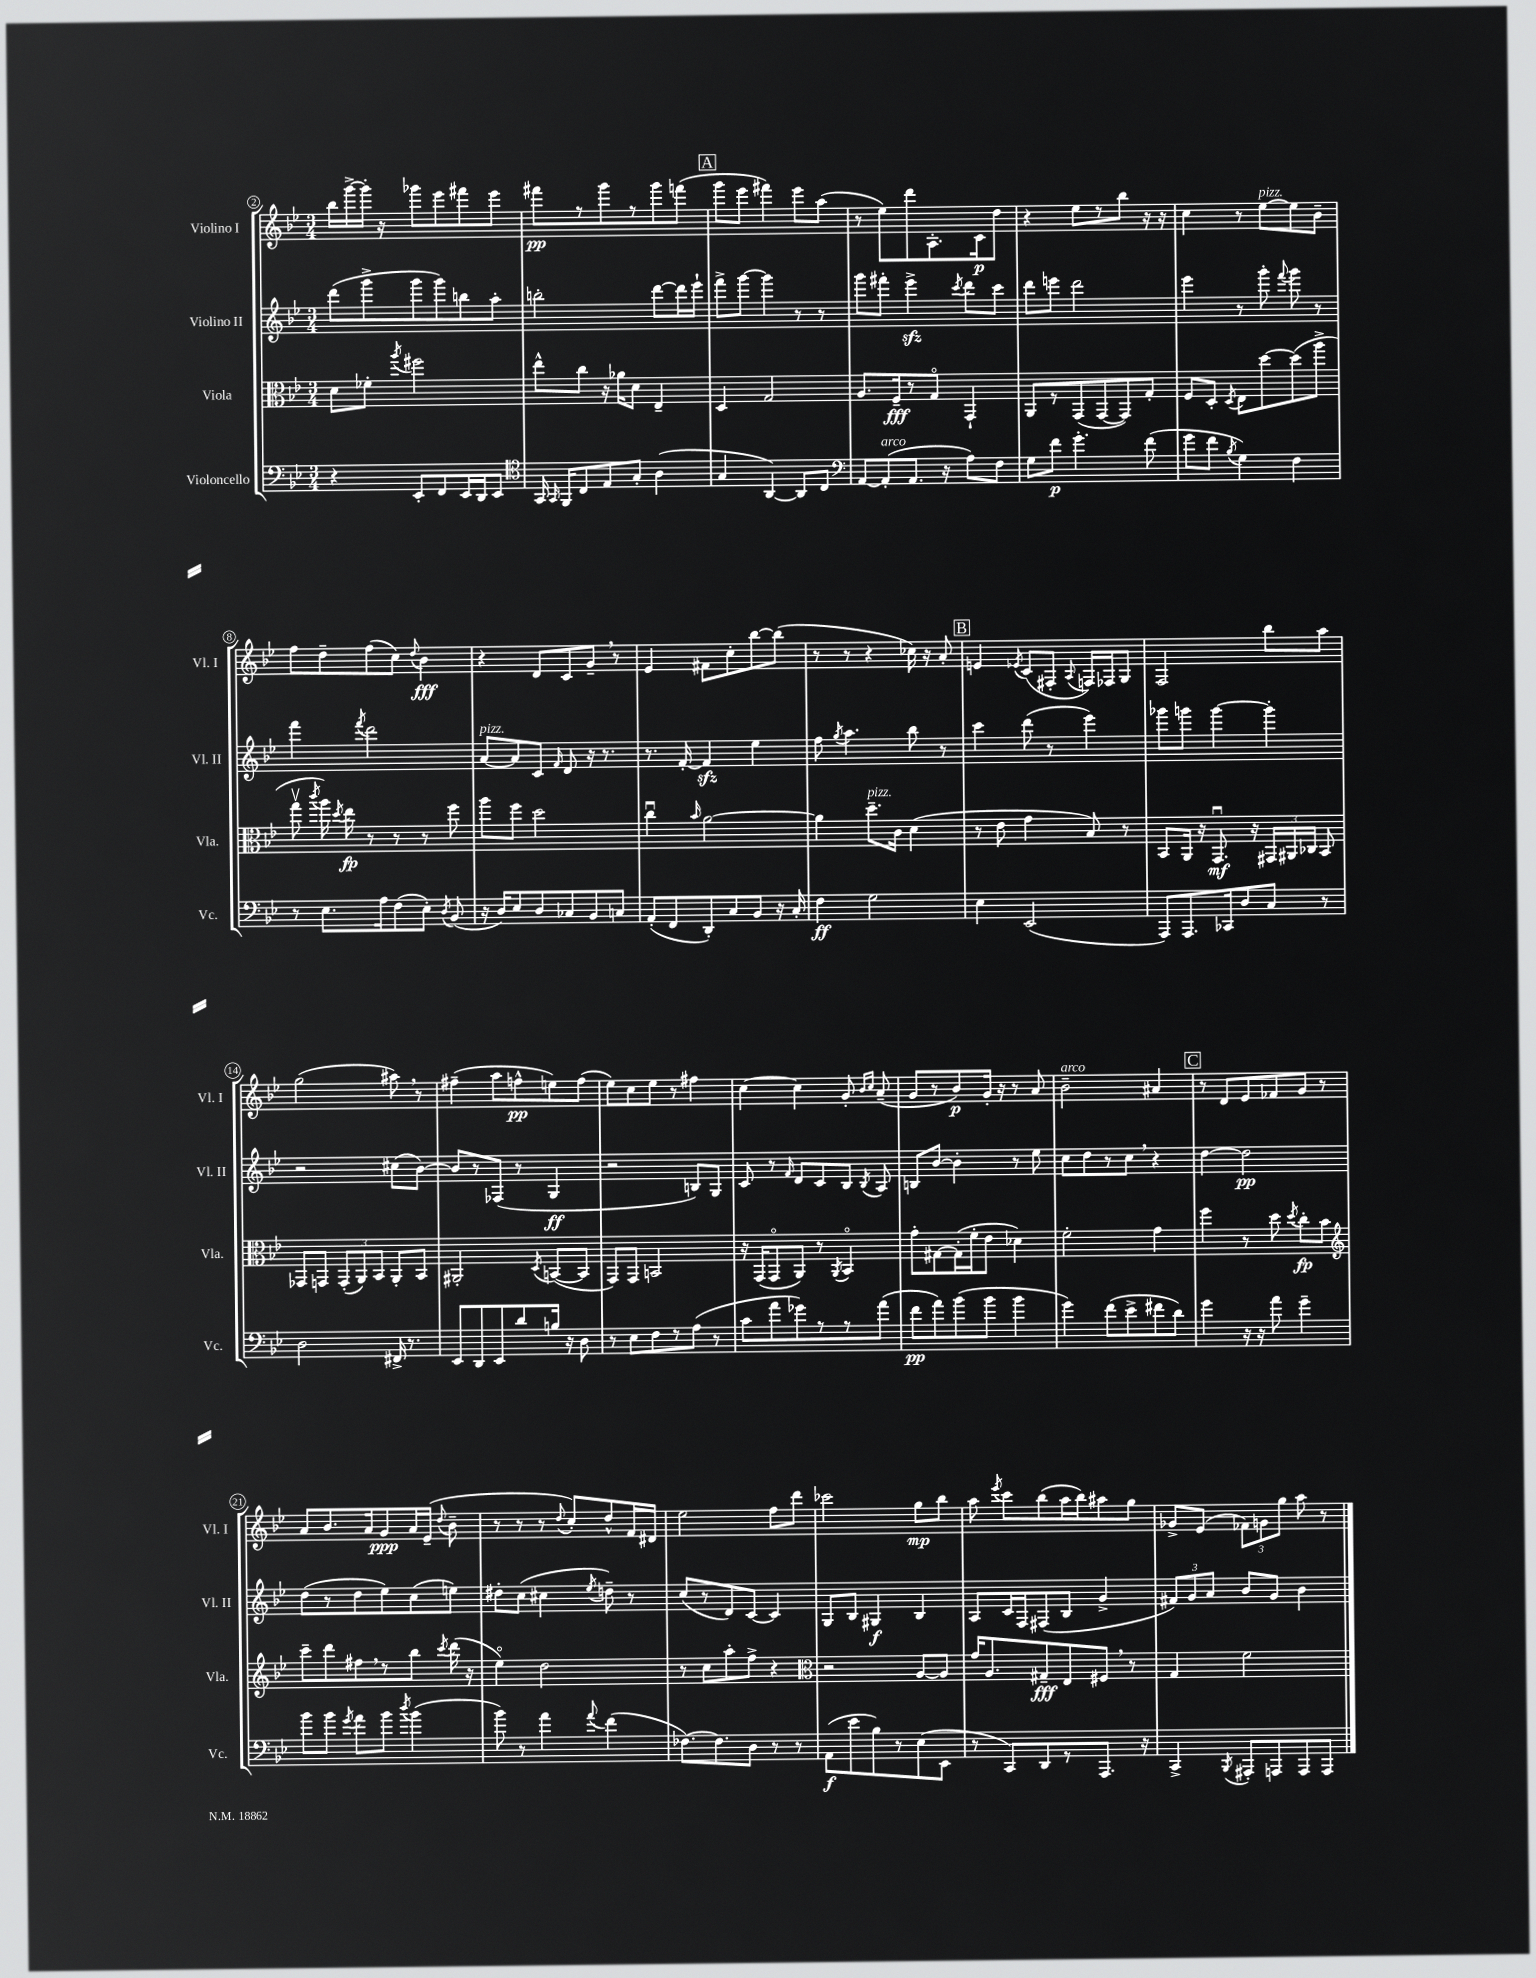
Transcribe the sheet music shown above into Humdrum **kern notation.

**kern	**dynam	**kern	**dynam	**kern	**dynam	**kern	**dynam
*part4	*part4	*part3	*part3	*part2	*part2	*part1	*part1
*staff4	*staff4	*staff3	*staff3	*staff2	*staff2	*staff1	*staff1
*I"Violoncello	*	*I"Viola	*	*I"Violino II	*	*I"Violino I	*
*I'Vc.	*	*I'Vla.	*	*I'Vl. II	*	*I'Vl. I	*
*clefF4	*	*clefC3	*	*clefG2	*	*clefG2	*
*k[b-e-]	*	*k[b-e-]	*	*k[b-e-]	*	*k[b-e-]	*
*M3/4	*	*M3/4	*	*M3/4	*	*M3/4	*
=2	=2	=2	=2	=2	=2	=2	=2
4r	.	8d\L	.	(8ddd\L	.	16bb-\LL	.
.	.	.	.	.	.	[16ggg^\	.
.	.	8f-X'\J	.	8ggg^\	.	16ggg'\JJ]	.
.	.	.	.	.	.	16r	.
.	.	8qaa/	.	.	.	.	.
8EE-'/L	.	2ff#X\	.	8ggg\	.	8ggg-X\L	.
8FF/	.	.	.	8ggg\)	.	8eee-\	.
16EE-/L	.	.	.	8bbn\	.	8fff#X\	.
16DD/J	.	.	.	.	.	.	.
8EE-/J	.	.	.	8aa'\J	.	8eee-\J	.
=3	=3	=3	=3	=3	=3	=3	=3
*clefC4	*	*	*	*	*	*	*
16GG/	.	8ee-^^\L	.	2bbn'\	.	8fff#X\L	pp
16qqGG/	.	.	.	.	.	.	.
16FF/KL	.	.	.	.	.	.	.
8C/	.	8cc\J	.	.	.	8r	.
8E-/	.	16r	.	.	.	8ggg\	.
.	.	16a-X\KL	.	.	.	.	.
8G'/J	.	8d\J	.	.	.	8r	.
(4A\	.	4E-~/	.	[8ddd\L	.	8ggg\	.
.	.	.	.	16ddd\L]	.	(8fffn\J	.
.	.	.	.	16eee-`\JJ	.	.	.
!!LO:REH:place=s1:t=A
=4	=4	=4	=4	=4	=4	=4	=4
4G/	.	4D/	.	8fff^\L	.	8ggg\L	.
.	.	.	.	[8ggg\J	.	8eee-\J	.
[4AA/)	.	2G/	.	4ggg\]	.	4fff#X\)	.
8AA/L]	.	.	.	8r	.	8eee-\L	.
8C/J	.	.	.	8r	.	(8aa\J	.
=5	=5	=5	=5	=5	=5	=5	=5
*clefF4	*	*	*	*	*	*	*
[8AA/L	.	8.A/L	.	8ggg\L	.	8r	.
!LO:TX:a:i:t=arco	!	!	!	!	!	!	!
(8AA'/]	.	.	.	8fff#X'\J	.	8ee-\L)	.
.	.	16F~/k	fff	.	.	.	.
8.AA/J	.	8r	.	4eee-zz^\	.	8ddd\	.
.	.	8G/J	.	.	.	8.A'\	.
16r	.	.	.	.	.	.	.
.	.	.	.	8qccc/	.	.	.
8A\L)	.	4GG`/	.	8ddd\L	.	.	.
.	.	.	.	.	.	16c\k	p
8F\J	.	.	.	8ccc\J	.	8dd\J	.
=6	=6	=6	=6	=6	=6	=6	=6
8G\L	.	8AA/L	.	8ddd\L	.	4r	.
8f\J	p	8r	.	8eeen\J	.	.	.
4.g'\	.	(8GG/	.	2ddd\	.	8ee-\L	.
.	.	[8GG/	.	.	.	8r	.
.	.	8GG/])	.	.	.	8bb-\J	.
(8f\	.	8G'/J	.	.	.	16r	.
.	.	.	.	.	.	16r	.
=7	=7	=7	=7	=7	=7	=7	=7
8g\L	.	8F/L	.	4eee-\	.	4cc\	.
8f\J	.	8D'/J	.	.	.	.	.
8qB-/	.	8qD/	.	.	.	.	.
4G\)	.	8E-\L	.	8r	.	8r	.
!	!	!	!	!	!	!LO:TX:a:i:t=pizz.	!
.	.	[8dd\	.	8ggg'\	.	[8ee-\L	.
.	.	.	.	8qqfff/	.	.	.
4F\	.	(8dd\]	.	8ggg\	.	8ee-\]	.
.	.	8aa^\J	.	8r	.	8b-~\J	.
!!LO:LB:g=z
=8	=8	=8	=8	=8	=8	=8	=8
8r	.	8ggv\	.	4fff\	.	8ff\L	.
.	.	8qccc/	.	.	.	.	.
8.E-\L	.	16aa\)	.	.	.	8dd~\	.
.	.	8qdd/	.	.	.	.	.
.	.	16ee-\	fp	.	.	.	.
.	.	.	.	8qfff/	.	.	.
.	.	8r	.	2ddd\	.	(8ff\	.
16A\k	.	.	.	.	.	.	.
(8F\	.	8r	.	.	.	8cc\J)	.
.	.	.	.	.	.	8qqdd/	.
8E-'\J)	.	8r	.	.	.	4b-\	fff
8qD/	.	.	.	.	.	.	.
(8BB-/	.	8ff\	.	.	.	.	.
=9	=9	=9	=9	=9	=9	=9	=9
!	!	!	!	!LO:TX:a:i:t=pizz.	!	!	!
16r	.	8aa\L	.	[8a/L	.	4r	.
16D/KL)	.	.	.	.	.	.	.
8E-/	.	8ff\J	.	8a/]	.	.	.
8D/	.	2dd\	.	8c/J	.	8d/L	.
.	.	.	.	16qqf/	.	.	.
8C-X/	.	.	.	8d/	.	8c/	.
8BB-/	.	.	.	16r	.	8g~,/J	.
.	.	.	.	8.r	.	.	.
8Cn/J	.	.	.	.	.	8r	.
=10	=10	=10	=10	=10	=10	=10	=10
(8AA'/L	.	4ccu\	.	8.r	.	4e-/	.
8FF/	.	.	.	.	.	.	.
.	.	.	.	[16f'/	.	.	.
.	.	16qqb-/	.	.	.	.	.
8DD'/)	.	[2a\	.	4fzz/]	.	8f#X\L	.
8C/	.	.	.	.	.	8cc'\	.
8BB-/J	.	.	.	4ee-\	.	[8bb-\	.
16r	.	.	.	.	.	(8bb-\J]	.
16C'/	.	.	.	.	.	.	.
=11	=11	=11	=11	=11	=11	=11	=11
4F\	ff	4a\]	.	8ff\	.	8r	.
.	.	.	.	8qgg/	.	.	.
.	.	.	.	4.aa\	.	8r	.
!	!	!LO:TX:a:i:t=pizz.	!	!	!	!	!
2G\	.	8.dd~\L	.	.	.	4r	.
.	.	16c\Jk	.	.	.	.	.
.	.	(4d\	.	8bb-\	.	16cc-X\)	.
.	.	.	.	.	.	16r	.
.	.	.	.	8r	.	8a'/	.
!!LO:REH:place=s1:t=B
=12	=12	=12	=12	=12	=12	=12	=12
4E-\	.	8r	.	4ccc\	.	4en/	.
.	.	8e-\	.	.	.	.	.
.	.	.	.	.	.	8qe-X/	.
(2EE-/	.	4g\	.	(8ddd\	.	(8c/L	.
.	.	.	.	8r	.	8F#X'/J	.
.	.	.	.	.	.	8qqA/	.
.	.	8B-/)	.	4eee-\)	.	16Fn/LL)	.
.	.	.	.	.	.	16F-X/J	.
.	.	8r	.	.	.	8G/J	.
=13	=13	=13	=13	=13	=13	=13	=13
8AAA/L)	.	8BB-/L	.	8ggg-X\L	.	2F/	.
8.AAA/	.	16AA/Jk	.	8gggn\J	.	.	.
.	.	16r	.	.	.	.	.
.	.	8.GGu/	mf	[4ggg\	.	.	.
16CC-X/k	.	.	.	.	.	.	.
8D/	.	.	.	.	.	.	.
.	.	16r	.	.	.	.	.
8C/J	.	24GG#X/LL	.	4ggg'\]	.	8bb-\L	.
.	.	24AA#X/	.	.	.	.	.
.	.	24C-X/JJ	.	.	.	.	.
8r	.	8BB-/	.	.	.	8aa\J	.
!!LO:LB:g=z
=14	=14	=14	=14	=14	=14	=14	=14
2D\	.	8GG-X/L	.	2r	.	(2gg\	.
.	.	8GGn/J	.	.	.	.	.
.	.	(12GG'/L	.	.	.	.	.
.	.	12AA/)	.	.	.	.	.
.	.	12BB-/J	.	.	.	.	.
16FF#X^/	.	8AA'/L	.	(8cc#X\L	.	8aa#X,\)	.
8.r	.	.	.	.	.	.	.
.	.	8BB-/J	.	[8b-\J)	.	8r	.
=15	=15	=15	=15	=15	=15	=15	=15
8EE-/L	.	2AA#X'/	.	8b-/L]	.	(4ff#X~\	.
8DD/	.	.	.	8r	.	.	.
8EE-/	.	.	.	(8F-X/J	.	8aa\L	.
8d/	.	.	.	8r	.	8ffn^^\	pp
.	.	8qD/	.	.	.	.	.
16Bn/Jk	.	([8BBn/L	.	4G/	ff	8een\)	.
16r	.	.	.	.	.	.	.
8D\	.	8BB/J]	.	.	.	(8ff\J	.
=16	=16	=16	=16	=16	=16	=16	=16
8r	.	8GG/L)	.	2r	.	8ee-\L)	.
8E-\L	.	8GG/J	.	.	.	8cc\	.
8F\	.	2BBn/	.	.	.	8ee-\J	.
8r	.	.	.	.	.	8r	.
(8A\J	.	.	.	8Bn/L)	.	4ff#X\	.
8r	.	.	.	8G/J	.	.	.
=17	=17	=17	=17	=17	=17	=17	=17
8c\L	.	16r	.	8c/	.	[4cc\	.
.	.	(16GG/KL	.	.	.	.	.
8a\	.	8GG/	.	8r	.	.	.
.	.	.	.	16qqf/	.	.	.
8g-X\)	.	8AA/J)	.	8d/L	.	4cc\]	.
8r	.	8r	.	8c/	.	.	.
.	.	8qAA/	.	.	.	.	.
8r	.	4BB-/	.	8B-/J	.	8g'/	.
.	.	.	.	.	.	16qqb-/LL	.
.	.	.	.	8qB-/	.	16qqcc/JJ	.
(8a\J	.	.	.	8A/	.	(8a~/	.
=18	=18	=18	=18	=18	=18	=18	=18
8f\L	pp	8g'\L	.	8Bn/L	.	8g/L	.
8a\)	.	[8G#X\	.	[8b-/J	.	8r	.
(8b-\	.	(16G#'\L]	.	4b-'\]	.	8b-/)	p
.	.	16f'\J	.	.	.	.	.
8b-\J	.	8e-\J	.	.	.	16g'/Jk	.
.	.	.	.	.	.	16r	.
4b-\	.	4d-X\)	.	8r	.	8r	.
.	.	.	.	8ee-\	.	8a/	.
=19	=19	=19	=19	=19	=19	=19	=19
!	!	!	!	!	!	!LO:TX:a:i:t=arco	!
4g\)	.	2f'\	.	8cc\L	.	2b-~\	.
.	.	.	.	8dd\	.	.	.
(8f\L	.	.	.	8r	.	.	.
8e-^\	.	.	.	8cc,\J	.	.	.
8f#X\	.	4g\	.	4r	.	4a#X/	.
8d\J)	.	.	.	.	.	.	.
!!LO:REH:place=s1:t=C
=20	=20	=20	=20	=20	=20	=20	=20
4g\	.	4ff\	.	[4dd\	.	8r	.
.	.	.	.	.	.	8d/L	.
16r	.	8r	.	2dd\]	pp	8e-/	.
16r	.	.	.	.	.	.	.
8a\	.	8dd\	.	.	.	8f-X/	.
.	.	8qdd/	.	.	.	.	.
4g~\	.	8cc'\L	fp	.	.	8g/J	.
.	.	8b-\J	.	.	.	8r	.
!!LO:LB:g=z
=21	=21	=21	=21	=21	=21	=21	=21
*	*	*clefG2	*	*	*	*	*
8b-\L	.	8ccc~\L	.	(8dd\L	.	8a/L	.
8b-\J	.	8ddd\	.	8r	.	8.b-/	.
8qg/	.	.	.	.	.	.	.
8a\L	.	8ff#X,\	.	8dd\	.	.	.
.	.	.	.	.	.	16a/k	.
8b-\J	.	8r	.	8ee-\)	.	8g/	ppp
8qdd/	.	.	.	.	.	.	.
(4b-\	.	8bb-\J	.	(8cc\	.	16a/L	.
.	.	.	.	.	.	(16e-~/JJ	.
.	.	8qccc/	.	.	.	8qqdd/	.
.	.	(16ddd\	.	8een\J)	.	8b-~\	.
.	.	16r	.	.	.	.	.
=22	=22	=22	=22	=22	=22	=22	=22
8b-\)	.	4ee-\)	.	8dd#X'\L	.	8r	.
8r	.	.	.	(8cc\J	.	8r	.
4a\	.	2dd\	.	4cc#X\	.	8r	.
.	.	.	.	.	.	8qqdd/	.
.	.	.	.	.	.	8cc'/L)	.
8qqa/	.	.	.	8qee-/	.	.	.
(4f\	.	.	.	8ddn~\)	.	8dd^^/	.
.	.	.	.	8r	.	16f/L	.
.	.	.	.	.	.	16d#X/JJ	.
=23	=23	=23	=23	=23	=23	=23	=23
[8.F-X\L)	.	8r	.	(8cc/L	.	2ee-\	.
.	.	8cc\L	.	8r	.	.	.
8.F-\]	.	.	.	.	.	.	.
.	.	8aa'\	.	8d/)	.	.	.
8D\J	.	8ff^\J	.	[8c/J	.	.	.
8r	.	4r	.	4c/]	.	8ff\L	.
8r	.	.	.	.	.	8ddd\J	.
=24	=24	=24	=24	=24	=24	=24	=24
*	*	*clefC3	*	*	*	*	*
(8AA\L	f	2r	.	8G/L	.	2ccc-X\	.
8e-\	.	.	.	8B-/J	.	.	.
8B-\)	.	.	.	4G#X/	f	.	.
8r	.	.	.	.	.	.	.
(8E-\	.	[8A/L	.	4B-/	.	8gg\L	mp
8EE-\J	.	8A/J]	.	.	.	8bb-\J	.
=25	=25	=25	=25	=25	=25	=25	=25
8r	.	16g/KL	.	8A/L	.	8aa\	.
.	.	8.A/	.	.	.	.	.
.	.	.	.	.	.	8qeee-/	.
8CC/L)	.	.	.	16c/L	.	8ccc\L	.
.	.	.	.	16F/J	.	.	.
8DD/	.	8G#X~/	fff	(8F#X/	.	(8bb-\	.
8r	.	8E-/	.	8B-/J	.	16aa\L	.
.	.	.	.	.	.	16bb-\J)	.
8.AAA/J	.	8F#X,/J	.	4g^/	.	8aa#X\	.
.	.	8r	.	.	.	8gg\J	.
16r	.	.	.	.	.	.	.
=26	=26	=26	=26	=26	=26	=26	=26
4CC^/	.	4G/	.	12f#X/L)	.	8g-X^/L	.
.	.	.	.	12g/	.	.	.
.	.	.	.	.	.	(8e-/J	.
.	.	.	.	12a/J	.	.	.
8qBBB-/	.	.	.	.	.	.	.
8AAA#X'/L	.	2f\	.	8b-/L	.	12f-X\L)	.
.	.	.	.	.	.	12gn\	.
8AAAn/	.	.	.	8g/J	.	.	.
.	.	.	.	.	.	12gg\J	.
8AAA/	.	.	.	4b-\	.	8aa\	.
8AAA/J	.	.	.	.	.	8r	.
==	==	==	==	==	==	==	==
*-	*-	*-	*-	*-	*-	*-	*-
